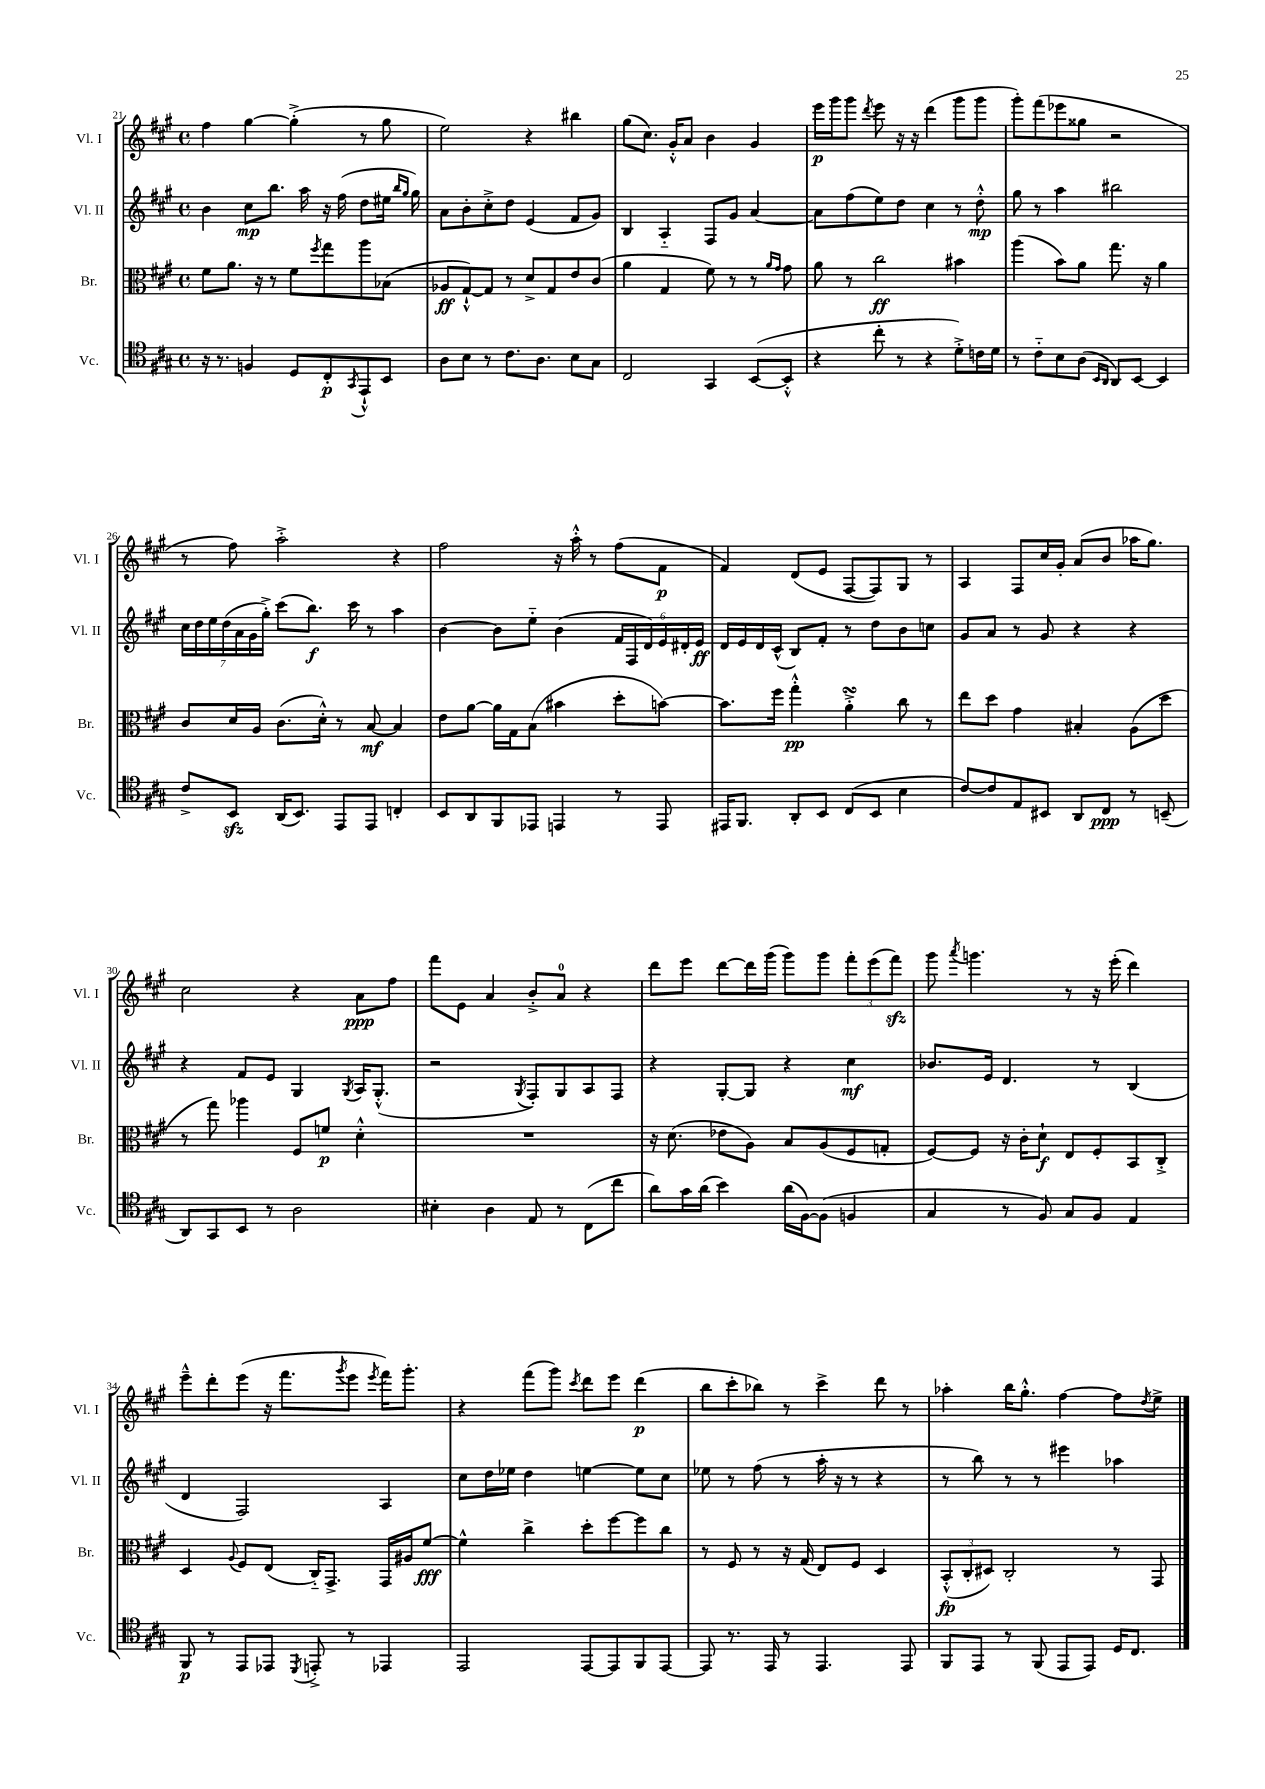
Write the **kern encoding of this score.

**kern	**kern	**kern	**kern
*staff4	*staff3	*staff2	*staff1
*clefC4	*clefC3	*clefG2	*clefG2
*k[f#c#g#]	*k[f#c#g#]	*k[f#c#g#]	*k[f#c#g#]
*M4/4	*M4/4	*M4/4	*M4/4
*met(c)	*met(c)	*met(c)	*met(c)
16r	8f#\L	4b\	4ff#\
8.r	.	.	.
.	8.a\J	.	.
4F/	.	8cc#\L	[4gg#\
.	16r	.	.
.	8r	8.bb\J	.
8D/L	8f#\L	.	(4gg#'^\]
.	.	16aa\	.
.	8qff#/	.	.
8C#'/	8gg#\	16r	.
.	.	(16ff#\	.
8qGG#/	.	.	.
8EE`^^/	8aa\	8dd\L	8r
8BB/J	(8B-\J	16ee#\Jk	8gg#\
.	.	16qqbb/LL	.
.	.	16qqgg#/JJ	.
.	.	16gg#\)	.
=	=	=	=
8A\L	8A-/L	8a\L	2ee\)
8B\J	[8G#`^^/)	8b'\	.
8r	8G#/]J	8cc#'^\	.
8.c#\L	8r	8dd\J	.
.	8d^/L	(4e/	4r
8.A\J	.	.	.
.	8G#/	.	.
8B\L	8e/	8f#/L	4bb#\
8G#\J	(8c#/J	8g#/J)	.
=	=	=	=
2C#/	4a\	4B/	(8gg#\L
.	.	.	8.cc#\J)
.	4G#/	4A'~/	.
.	.	.	16g#'^^/LK
.	.	.	8a/J
4GG#/	8f#\)	8F#/L	4b\
.	8r	8g#/J	.
([8BB/L	8r	[4a/	4g#/
.	16qqa/LL	.	.
.	16qqg#/JJ	.	.
8BB'^^/]J	8g#\	.	.
=	=	=	=
4r	8a\	8a\]L	16eee\LL
.	.	.	16ggg#\J
.	8r	(8ff#\	8ggg#\J
.	.	.	8qddd/
8cc#'\	2cc#\	8ee\)	8eee\
8r	.	8dd\J	16r
.	.	.	16r
4r	.	4cc#\	(4ddd\
8d'^\L)	4b#\	8r	8ggg#\L
16c\L	.	8dd'^^\	8ggg#\J
16d\JJ	.	.	.
=	=	=	=
8r	(4aa\	8gg#\	8ggg#'\L)
8c#'~\L	.	8r	(8fff#\
8B\	8b\L)	4aa\	8eee-\
(8A\J	8a\J	.	8gg##\J
16qqBB/LL	.	.	.
16qqAA/JJ	.	.	.
8AA/L)	8.gg#\	2bb#\	2r
[8BB/J	.	.	.
.	16r	.	.
4BB/]	4a\	.	.
=	=	=	=
8c#^/L	8c#/L	28cc#\LL	8r
.	.	28dd\	.
.	.	28ee\	.
.	.	(28dd\	.
8BB/J	16d/L	.	8ff#\)
.	.	28a\	.
.	.	28g#\	.
.	16A/JJ	.	.
.	.	28gg#'^\JJ)	.
(16AA/LK	(8.c#\L	(8ccc#\L	2aa'^\
8.BB/J)	.	.	.
.	.	8.bb\J)	.
.	16d'^^\Jk)	.	.
8EE/L	8r	.	.
.	.	16ccc#\	.
8EE/J	[8B/	8r	.
4C'/	4B/]	4aa\	4r
=	=	=	=
8BB/L	8e\L	[4b\	2ff#\
8AA/	[8a\J	.	.
8FF#/	16a\]LL	8b\]L	.
.	16G#\J	.	.
8EE-/J	(8B\J	8ee'~\J	.
4EE/	4b#\	(4b\	16r
.	.	.	16aa'^^\
.	.	.	8r
8r	8dd'\L	24f#/LL	(8ff#\L
.	.	24F#/	.
.	.	24d/)	.
8EE/	[8b\J)	24e/	8f#\J
.	.	24d#'/	.
.	.	24e/JJ	.
=	=	=	=
16EE#/LK	8.b\]L	16d/LL	4f#/)
8.FF#/J	.	16e/	.
.	.	16d/	.
.	16ff#\Jk	(16c#^^/JJ	.
8AA'/L	4gg#'^^\	8B/L)	(8d/L
8BB/J	.	8f#'/J	8e/J
(8C#/L	4a'^\	8r	[8F#/L
8BB/J	.	8dd\L	8F#/])
4B\	8cc#\	8b\	8G#/J
.	8r	8cc\J	8r
=	=	=	=
[8c#/L)	8ee\L	8g#/L	4A/
8c#/]	8dd\J	8a/J	.
8E/	4g#\	8r	8F#/L
8BB#/J	.	8g#/	16cc#/L
.	.	.	16g#'/JJ
8AA/L	4B#'/	4r	(8a/L
8C#/J	.	.	8b/J
8r	(8A\L	4r	16aa-\LK
.	.	.	8.gg#\J)
(8BB~/	8dd\J	.	.
=	=	=	=
8AA/L)	8r	4r	2cc#\
8GG#/	8gg#\)	.	.
8BB/J	4aa-\	8f#/L	.
8r	.	8e/J	.
2A\	8F#/L	4G#/	4r
.	8f/J	.	.
.	.	8qG#/	.
.	4d'^^\	16A/LK	8a\L
.	.	(8.G#'^^/J	.
.	.	.	8ff#\J
=	=	=	=
4B#'\	1r	2r	8fff#\L
.	.	.	8e\J
4A\	.	.	4a/
.	.	8qG#/	.
8E/	.	8F#'/L)	8b'^/L
8r	.	8G#/	8a/J
(8C#\L	.	8A/	4r
8cc#\J	.	8F#/J	.
=	=	=	=
8a\L)	16r	4r	8ddd\L
.	(8.d\	.	.
16g#\L	.	.	8eee\J
(16a\JJ	.	.	.
4b\)	8e-\L	[8G#'/L	[8ddd\L
.	8A\J)	8G#/]J	16ddd\]L
.	.	.	(16ggg#\JJ
(16a\LL	8B/L	4r	8ggg#\L)
[16F#\J)	.	.	.
(8F#\]J	(8A/	.	8ggg#\J
4F/	8F#/	4cc#\	12fff#'\L
.	.	.	(12eee\
.	8G'/J	.	.
.	.	.	12fff#\J)
=	=	=	=
4G#/	[8F#/L)	8.b-/L	8ggg#\
.	.	.	8qaaa/
.	8F#/]J	.	4.ggg\
.	.	16e/Jk	.
8r	16r	4.d/	.
.	16c#'\LK	.	.
8F#/)	8d`\J	.	.
8G#/L	8E/L	.	8r
8F#/J	8F#'/	8r	16r
.	.	.	(16eee'\
4E/	8BB/	(4B/	4ddd\)
.	8C#'^/J	.	.
=	=	=	=
8FF#/	4D/	4d/	8eee~^^\L
8r	.	.	8ddd'\
.	8qqA/	.	.
8EE/L	8F#/L	2F#/)	(8eee\J
8EE-/J	(8E/J	.	16r
.	.	.	8.fff#\L
8qDD/	.	.	.
8EE'^/	16C#'~/LK)	.	.
.	8.GG#^/J	.	.
.	.	.	8qggg#/
8r	.	.	8eee\J
.	.	.	8qeee/
4EE-/	16GG#/LL	4A/	16fff#\LK)
.	16A#/J	.	8.ggg#'\J
.	[8f#/J	.	.
=	=	=	=
2EE/	4f#^^\]	8cc#\L	4r
.	.	16dd\L	.
.	.	16ee-\JJ	.
.	4cc#^\	4dd\	(8fff#\L
.	.	.	8ggg#\J)
.	.	.	8qccc#/
[8EE/L	8dd'\L	[4ee\	8ddd\L
8EE/]	[8ff#\	.	8eee\J
8FF#/	8ff#\]	8ee\]L	(4ddd\
[8EE/J	8cc#\J	8cc#\J	.
=	=	=	=
8EE/]	8r	8ee-\	8bb\L
8.r	8F#/	8r	8ccc#'\
.	8r	(8ff#\	8bb-\J)
16EE/	.	.	.
8r	16r	8r	8r
.	(16G#/	.	.
4.EE/	8E/L)	16aa'\	4ccc#^\
.	.	16r	.
.	8F#/J	8r	.
.	4D/	4r	8ddd\
8EE/	.	.	8r
=	=	=	=
8FF#/L	(12BB'^^/L	8r	4aa-'\
.	12C#'/	.	.
8EE/J	.	8bb\)	.
.	12D#/J)	.	.
8r	2C#'/	8r	16bb\LK
.	.	.	8.gg#'^^\J
(8FF#/	.	8r	.
8EE/L	.	4eee#\	[4ff#\
8EE/J)	.	.	.
16D/LK	8r	4aa-\	8ff#\]L
8.C#/J	.	.	.
.	.	.	8qdd/
.	8GG#/	.	8ee^\J
==	==	==	==
*-	*-	*-	*-
